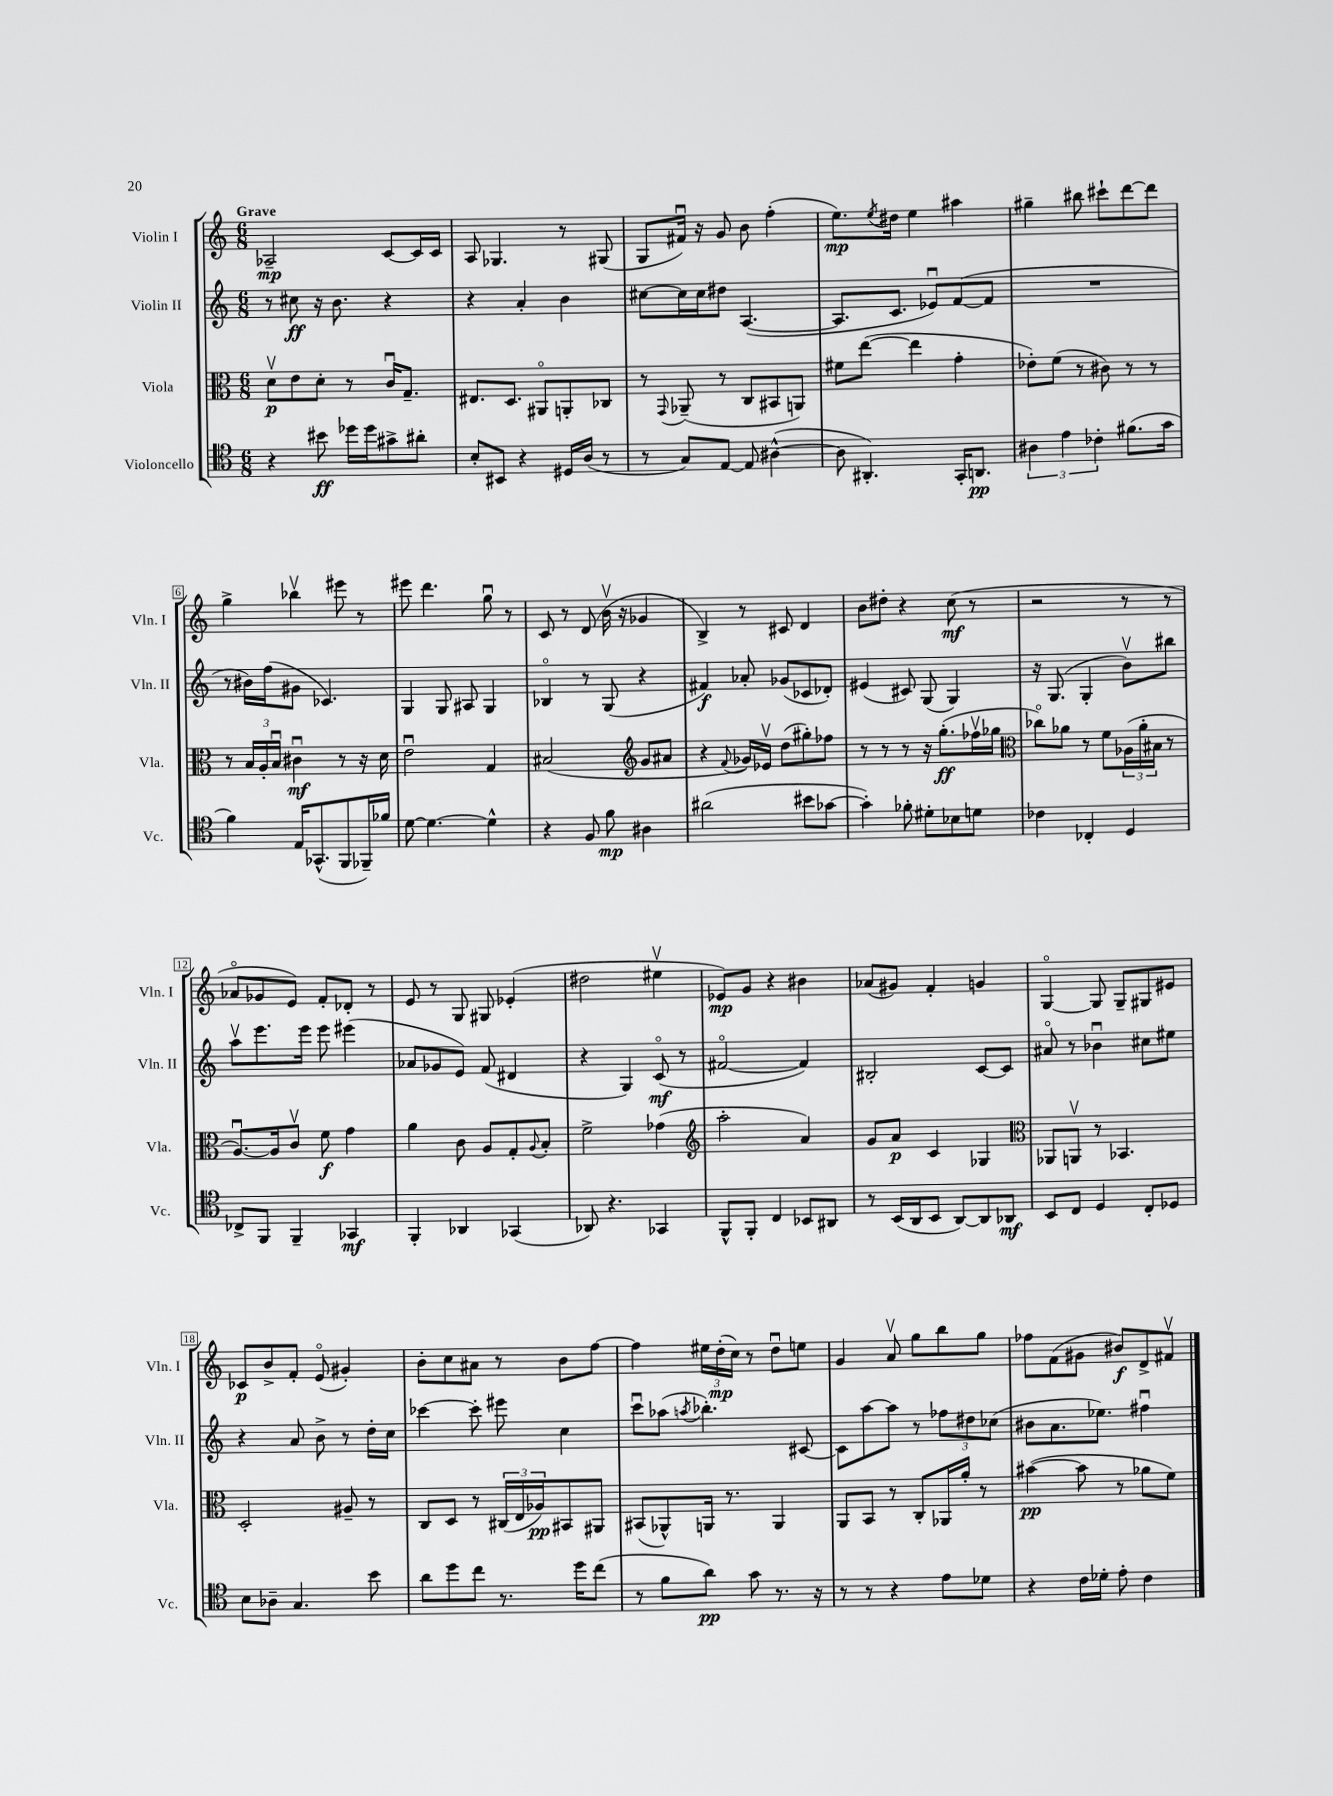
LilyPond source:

<<
\new StaffGroup <<
\new Staff = "s0" \with { instrumentName = "Violin I" shortInstrumentName = "Vln. I" } {
    \clef treble \key c \major \numericTimeSignature \time 6/8 \tempo "Grave"
    aes2--\mp c'8~ c'16 c'16 |
    a8 ges4. r8 gis8( |
    g8 fis'16\downbow) r16 g'8 b'8 f''4-.( |
    e''8.\mp) \acciaccatura { e''8 } dis''16 e''4 ais''4 |
    gis''4-- bis''8 cis'''8-! d'''8~ d'''8 |
    g''4-> bes''4\upbow eis'''8 r8 |
    eis'''8 d'''4. g''8\downbow r8 |
    c'8 r8 d'8( b'16\upbow r16 ges'4 |
    b4->) r8 cis'8 d'4 |
    b'8 dis''8-. r4 c''8\mf( r8 |
    r2 r8 r8 |
    aes'8\flageolet ges'8 e'8) f'8-. des'8-. r8 |
    e'8 r8 g8 gis8 ees'4-.( |
    dis''2 eis''4\upbow |
    ees'8\mp) g'8 r4 bis'4 |
    aes'8( gis'8) f'4-. g'4 |
    g4~\flageolet g8 g8-- gis8 eis'8 |
    ces'8\p b'8-> f'8-. e'8\flageolet( gis'4-.) |
    b'8-. c''8 ais'8 r8 b'8 f''8~ |
    f''4 \tuplet 3/2 { eis''16 d''16-.\mp( c''16) } r8 d''8\downbow e''8 |
    g'4 a'8\upbow g''8 b''8 g''8 |
    fes''8 f'8( gis'8 bis'8\f) d'8-> fis'8\upbow \bar "|." |
}
\new Staff = "s1" \with { instrumentName = "Violin II" shortInstrumentName = "Vln. II" } {
    \clef treble \key c \major \numericTimeSignature \time 6/8
    r8 cis''8\ff r16 b'8. r4 |
    r4 a'4-. b'4 |
    cis''8~ cis''16 cis''16 dis''8 a4.~( |
    a8. c'8. ees'8\downbow) f'8~( f'8 |
    R2. |
    r8 bis'16) f''16( gis'8 ces'4.) |
    g4 g8 ais8 g4 |
    bes4\flageolet r8 g8( r4 |
    fis'4\f) aes'8-. ges'8( ces'8 des'8-.) |
    eis'4( cis'8) g8( g4) |
    r16 g8.( g4-. b'8\upbow) bis''8 |
    a''8\upbow e'''8. e'''16 e'''8 eis'''4( |
    aes'8 ges'8 e'8) f'8( dis'4 |
    r4 g4) c'8\flageolet\mf( r8 |
    fis'2~\flageolet fis'4) |
    bis2-. c'8~ c'8 |
    ais'8\flageolet r8 bes'4\downbow cis''8 eis''8 |
    r4 a'8 b'8-> r8 d''16-. c''16 |
    ces'''4~ ces'''8-. eis'''8 c''4 |
    c'''8\downbow aes''8( \acciaccatura { a''8 } bes''4.-.) cis'8~ |
    cis'8 a''8~ a''8 r8 \tuplet 3/2 { fes''8 dis''8 ces''8( } |
    bis'8 a'8. ees''8.) fis''4\downbow \bar "|." |
}
\new Staff = "s2" \with { instrumentName = "Viola" shortInstrumentName = "Vla." } {
    \clef alto \key c \major \numericTimeSignature \time 6/8
    d'8\upbow\p e'8 d'8-. r8 c'16\downbow g8.-- |
    eis8. d8. ais,8\flageolet a,8-. ces8 |
    r8 \appoggiatura { g,8 } aes,8--( r8 c8 bis,8 a,8) |
    fis'8 e''8~( e''4 g'4-. |
    ees'8-.) f'8( r8 cis'8) r8 r8 |
    r8 \tuplet 3/2 { b16 a16-. b16\downbow } cis'4\downbow\mf r8 r16 d'16 |
    e'2\downbow g4 |
    bis2( \clef treble g'8 ais'8 |
    r4 \appoggiatura { f'8 } ges'16) ees'16\upbow d''8( gis''8-.) fes''8 |
    r8 r8 r8 r16 g''8.-.\ff( fes''16\upbow ges''16 |
    \clef alto ces''8\flageolet) aes'8 r8 f'8 \tuplet 3/2 { aes16( aes'16-. bis16 } r8 |
    a8.~\downbow) a16 c'8\upbow f'8\f g'4 |
    a'4 c'8 a8 g8-. \appoggiatura { a8 } b8-. |
    f'2-> ges'4( |
    \clef treble a''2-. a'4) |
    g'8 a'8\p c'4 ges4 |
    \clef alto aes,8 a,8\upbow r8 bes,4. |
    d2-. ais8-- r8 |
    c8 d8 r8 \tuplet 3/2 { cis16( e16 aes16\pp) } bis,8 ais,8 |
    bis,8( aes,8-^) a,16 r8. a,4 |
    a,8 b,8 r8 c8-. aes,16 a'16-. r8 |
    bis'4~\pp( bis'8 r8 aes'8 f'8) \bar "|." |
}
\new Staff = "s3" \with { instrumentName = "Violoncello" shortInstrumentName = "Vc." } {
    \clef tenor \key c \major \numericTimeSignature \time 6/8
    r4 bis'8\ff des''16 des''16 gis'8-> ais'8-. |
    b8-. bis,8 r4 dis16 a16( r8 |
    r8 g8) e8~ e8 ais4~-^( |
    ais8 ais,4.-.) g,16-. a,8.\pp |
    \tuplet 3/2 { ais4 e'4 ces'4-. } fis'8.( g'16 |
    f'4) e16 ges,8.-^( f,8 fes,16--) fes'16 |
    d'8~ d'4.~ d'4-^ |
    r4 f8 f'8\mp ais4 |
    ais'2( bis'8 ges'8~ |
    ges'4-.) fes'8-. dis'8-. bes8 d'8 |
    ces'4 ces4-. d4 |
    ces8-> f,8 f,4-- ges,4\mf |
    f,4-. aes,4 ges,4( |
    aes,8) r4. ges,4 |
    f,8-^ f,8-. c4 bes,8 ais,8 |
    r8 b,16( a,16 b,8 a,8~) a,8 aes,8\mf |
    b,8 c8 d4 c8-. des8 |
    b8 aes8-- g4. b'8 |
    a'8 d''8 c''8 r8. d''16 c''8( |
    r8 f'8 a'8\pp) g'8 r8. r16 |
    r8 r8 r4 e'8 des'8 |
    r4 c'16 des'16-. e'8-. c'4 \bar "|." |
}
>>
>>
\layout { \context { \Score \override BarNumber.stencil = #(make-stencil-boxer 0.1 0.3 ly:text-interface::print) } }
